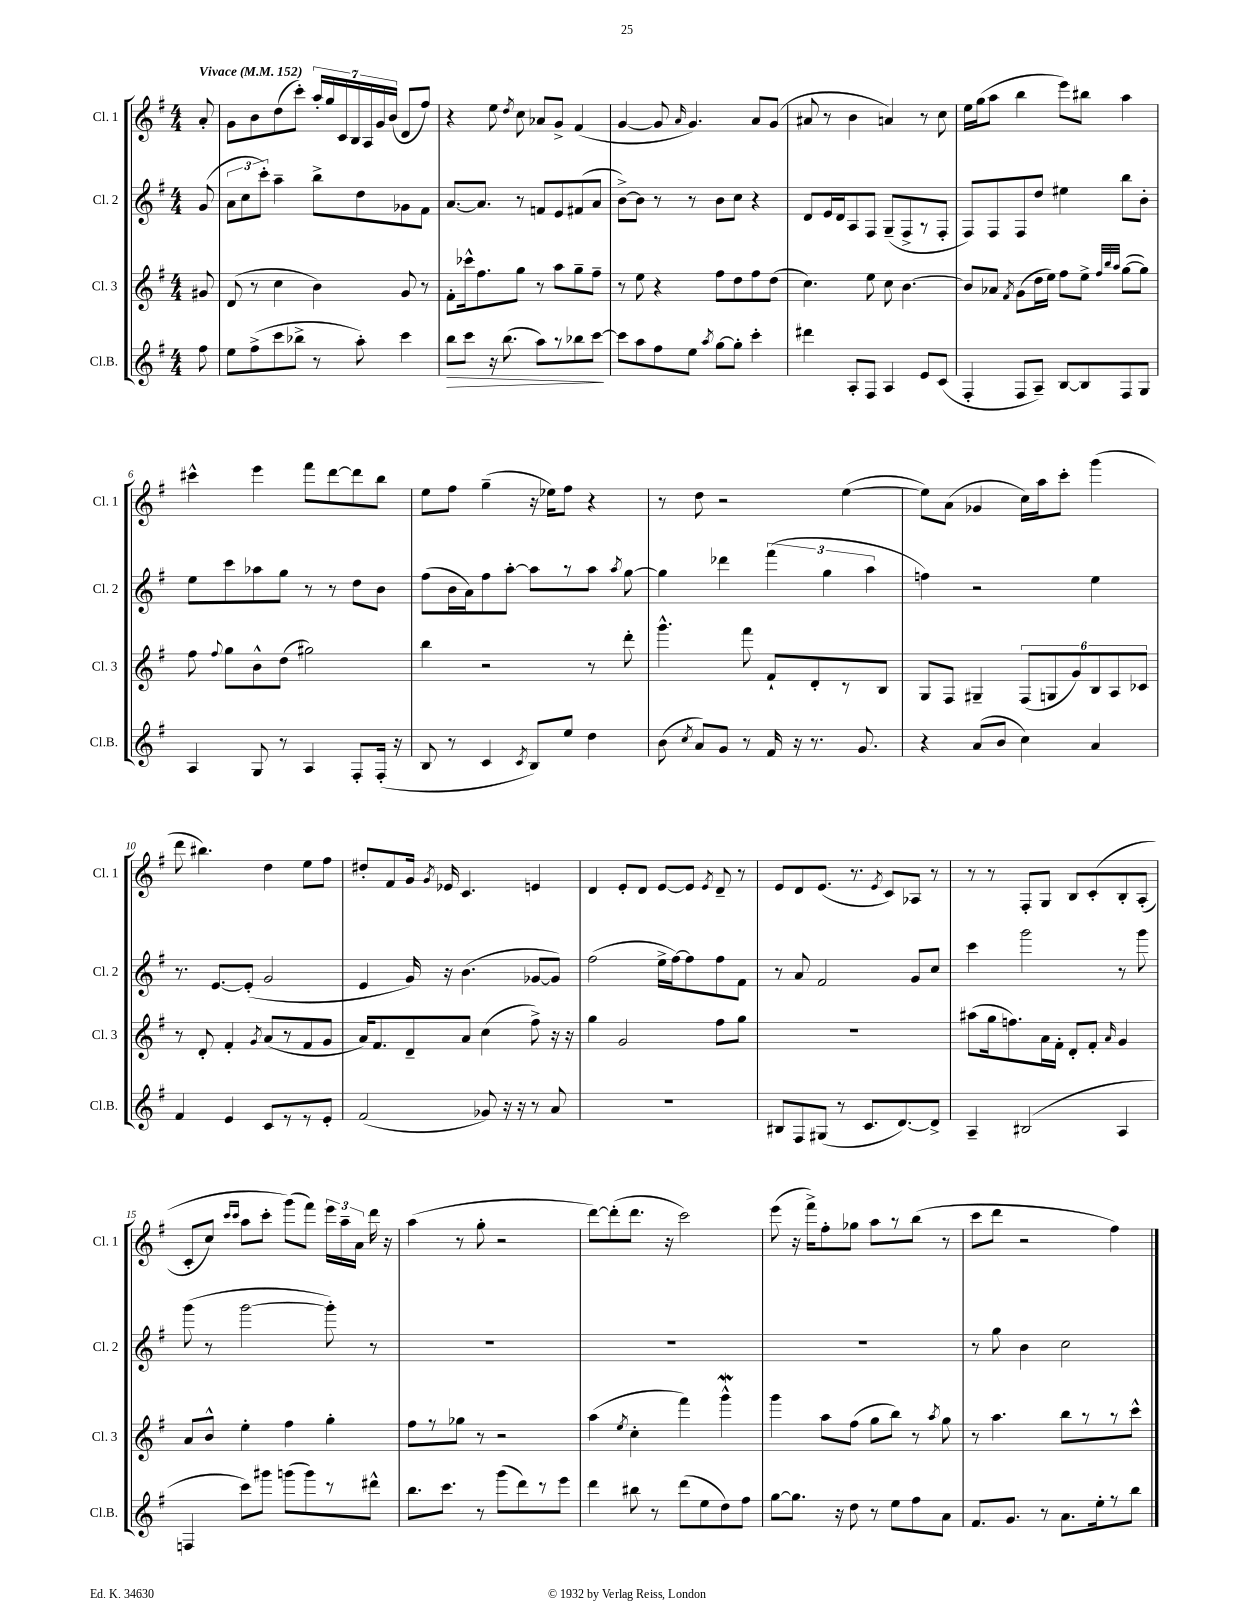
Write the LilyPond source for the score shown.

<<
\new StaffGroup <<
\new Staff = "s0" \with { instrumentName = "Cl. 1" shortInstrumentName = "Cl. 1" } {
    \clef treble \key g \major \numericTimeSignature \time 4/4 \partial 8 \tempo "Vivace" 4 = 152
    \autoBeamOff a'8-. |
    g'8[ b'8 d''8( c'''8]-.) \tuplet 7/4 { a''16[-. g''16 c'16 b16 a16 g'16 b'16]( } d'8[ fis''8]) |
    r4 e''8 \acciaccatura { d''8 } c''8 aes'8[ g'8]-> fis'4( |
    g'4~ g'8 \grace { a'16 } g'4.) a'8[ g'8]( |
    ais'8 r8 b'4 a'4) r8 c''8 |
    e''16[ g''16( a''8] b''4 e'''8[) bis''8] a''4 |
    cis'''4-^ e'''4 fis'''8[ d'''8~ d'''8 b''8] |
    e''8[ fis''8] g''4--( r16 ees''16[) fis''8] r4 |
    r8 d''8 r2 e''4~( |
    e''8[) a'8]( ges'4 c''16[) a''16 c'''8]-. g'''4( |
    d'''8 bis''4.) d''4 e''8[ fis''8] |
    dis''8[-. fis'8 g'16] \acciaccatura { g'8 } ees'16 c'4. e'4 |
    d'4 e'8[-. d'8] e'8[~ e'8] \acciaccatura { e'8 } d'8-- r8 |
    e'8[ d'8 e'8.]( r8. \acciaccatura { e'8 } c'8[) aes8] r8 |
    r8 r8 fis8[-. g8] b8[ c'8-.\( b8-. a8]-.( |
    c'8[-. c''8]) \grace { c'''16[ c'''16] } a''8[ c'''8]-. g'''8[(\) fis'''8]) \tuplet 3/2 { e'''16[ a''16-- a'16] } d'''16 r16 |
    a''4( r8 g''8-. r2 |
    d'''8[~) d'''8-.( d'''8.] r16 c'''2) |
    e'''8( r16 fis'''16[->) fis''8-. ges''8] a''8[ r8 b''8]( r8 |
    c'''8[ d'''8] r2 fis''4) \bar "|." |
}
\new Staff = "s1" \with { instrumentName = "Cl. 2" shortInstrumentName = "Cl. 2" } {
    \clef treble \key g \major \numericTimeSignature \time 4/4 \partial 8
    \autoBeamOff g'8( |
    \tuplet 3/2 { a'8[ c''8 c'''8]-.) } a''4-- b''8[-> d''8 ges'8 fis'8] |
    a'8.[~ a'8.] r8 f'8[ e'8 fis'8( a'8] |
    b'8[~->) b'8] r8 r8 b'8[ c''8] r4 |
    d'8[ e'16 d'16 a8 fis8] g8[--( fis8-> r8 fis8]-. |
    fis8[) fis8 fis8 d''8] eis''4 b''8[ b'8]-. |
    e''8[ c'''8 aes''8 g''8] r8 r8 d''8[ b'8] |
    fis''8[( b'16 a'16) fis''8 a''8]~-. a''8[ r8 a''8] \acciaccatura { a''8 } g''8~ |
    g''4 des'''4 \tuplet 3/2 { fis'''4( g''4 a''4 } |
    f''4) r2 e''4 |
    r8. e'8.[~ e'8]-.( g'2 |
    e'4 g'16) r16 b'4.( ges'8[~ ges'8]) |
    fis''2( e''16[-> fis''16~) fis''8 fis''8 fis'8] |
    r8 a'8 fis'2 g'8[ c''8] |
    c'''4 g'''2 r8 g'''8 |
    g'''8( r8 g'''2~ g'''8-.) r8 |
    R1 |
    R1 |
    R1 |
    r8 g''8 b'4 c''2 \bar "|." |
}
\new Staff = "s2" \with { instrumentName = "Cl. 3" shortInstrumentName = "Cl. 3" } {
    \clef treble \key g \major \numericTimeSignature \time 4/4 \partial 8
    \autoBeamOff gis'8 |
    d'8( r8 c''4 b'4) g'8 r8 |
    fis'8[-. ces'''16-^ fis''8. g''8] r8 a''8[ g''8-- fis''8]-- |
    r8 e''8 r4 fis''8[ d''8 fis''8 d''8]( |
    c''4.) e''8 c''8 b'4.~ |
    b'8[ aes'8] \acciaccatura { fis'8 } g'8[( d''16 e''16]) fis''8[ e''8]-> \grace { fis''32[ b''32 a''32] } g''8[~( g''8]) |
    fis''8 \appoggiatura { fis''8 } g''8[ b'8-^ d''8]( gis''2) |
    b''4 r2 r8 d'''8-. |
    g'''4.-^ fis'''8 fis'8[-! d'8-. r8 b8] |
    g8[ fis8] gis4-- \tuplet 6/4 { fis8[( g8 g'8) b8 a8 ces'8] } |
    r8 d'8-. fis'4-. \acciaccatura { g'8 } a'8[( r8 fis'8 g'8] |
    a'16[) fis'8. d'8-- a'8] c''4( fis''8->) r16 r16 |
    g''4 g'2 fis''8[ g''8] |
    R1 |
    ais''8[( g''16 f''8.) a'16 fis'16]-. d'8[-. fis'8]-. \grace { a'16 } g'4 |
    a'8[ b'8]-^ e''4-. fis''4 g''4-. |
    fis''8[ r8 ges''8] r8 r2 |
    a''4( \acciaccatura { e''8 } c''4-. fis'''4) g'''4-^\mordent |
    g'''4 a''8[ fis''8]( g''8[ b''8]) r8 \acciaccatura { a''8 } g''8 |
    r8 a''4. b''8[ r8 r8 c'''8]-^ \bar "|." |
}
\new Staff = "s3" \with { instrumentName = "Cl.B." shortInstrumentName = "Cl.B." } {
    \clef treble \key g \major \numericTimeSignature \time 4/4 \partial 8
    \autoBeamOff fis''8 |
    e''8[ fis''8->( c'''8 bes''8]-> r8 a''8-.) c'''4 |
    b''8[\> c'''8] r16 b''8.( a''8[) r8 bes''8 c'''8]~\! |
    c'''8[ a''8 fis''8 e''8] \acciaccatura { a''8 } g''8[~ g''8]-. c'''4-. |
    dis'''4 a8[-. fis8] a4 e'8[ c'8]( |
    fis4-. fis8[ a8]--) b8[~ b8 fis8 g8] |
    a4 g8 r8 a4 fis8[-. fis16]-.( r16 |
    b8 r8 c'4 \acciaccatura { c'8 } b8[) e''8] d''4 |
    b'8( \acciaccatura { c''8 } a'8[) g'8] r8 fis'16 r16 r8. g'8. |
    r4 a'8[( b'8] c''4) a'4 |
    fis'4 e'4 c'8[ r8 r8 e'8]-. |
    fis'2( ges'8) r16 r16 r8 a'8 |
    R1 |
    bis8[ fis8 gis8]( r8 c'8.[ d'8.~) d'8]-> |
    a4-- bis2( a4 |
    f4 c'''8[) gis'''8] g'''8[( g'''8) r8 dis'''8]-^ |
    b''8.[ c'''8.] r8 g'''8[( d'''8) r8 e'''8] |
    d'''4 bis''8 r8 d'''8[( e''8 d''8) fis''8] |
    g''8[~ g''8.] r16 d''8 r8 e''8[ fis''8 a'8] |
    fis'8.[ g'8.] r8 a'8.[ e''16-. r8 b''8] \bar "|." |
}
>>
>>
